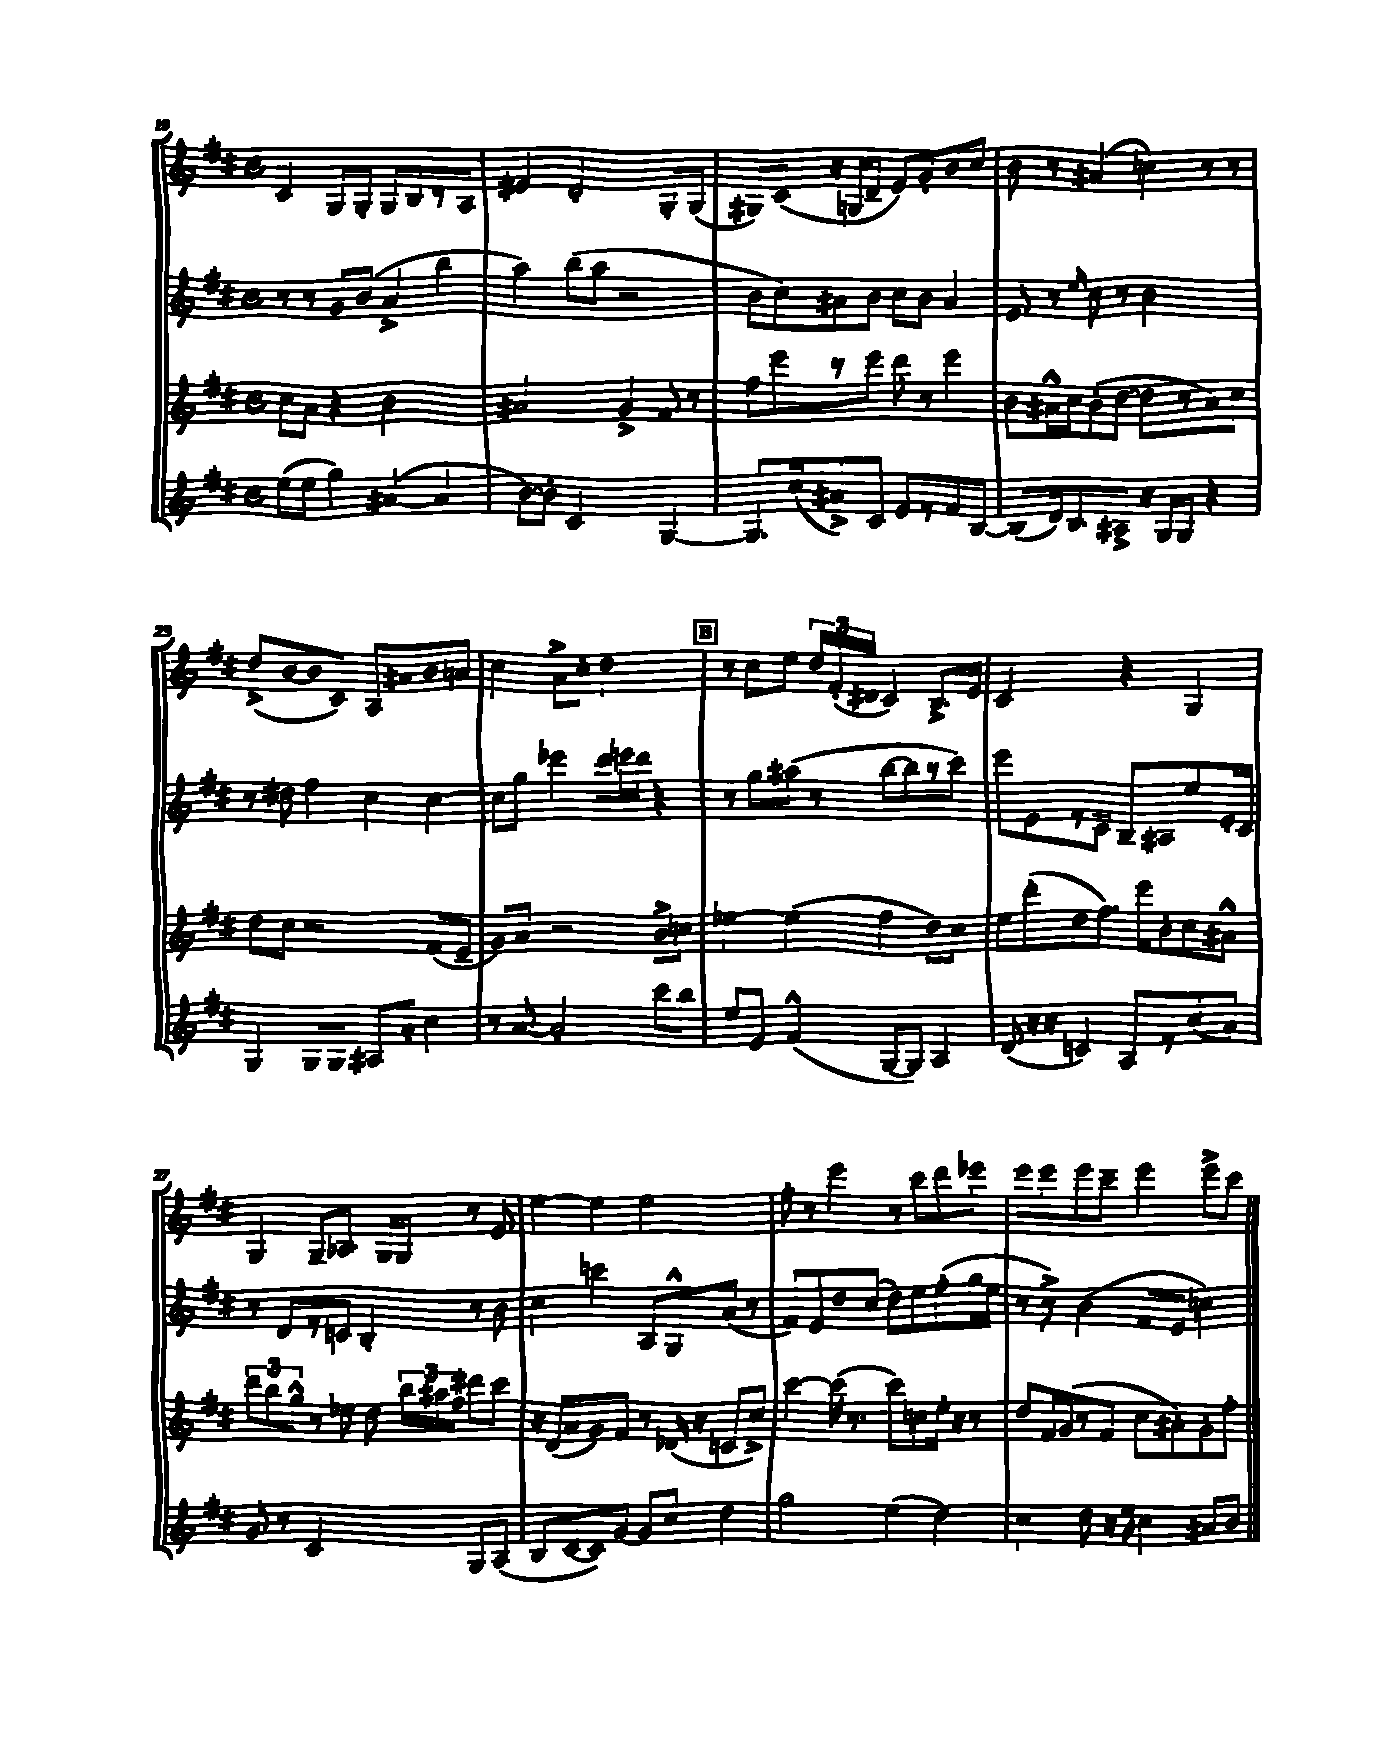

**kern	**kern	**kern	**kern
*part4	*part3	*part2	*part1
*staff4	*staff3	*staff2	*staff1
*clefG2	*clefG2	*clefG2	*clefG2
*k[f#c#]	*k[f#c#]	*k[f#c#]	*k[f#c#]
*M4/4	*M4/4	*M4/4	*M4/4
*met(c)	*met(c)	*met(c)	*met(c)
=19	=19	=19	=19
(8ee\L	8cc#\L	8r	4c#/
8ee\J	8a\J	8r	.
4gg\)	4r	8g/L	8G/L
.	.	(8b/J	8G'/J
([4a#X/	2b\	4a^/	8G/L
.	.	.	8B/
4a#/]	.	4bb\	8r
.	.	.	8A/J
=20	=20	=20	=20
[8b\L)	2a#X/	4aa\)	4e#X/
8b'\J]	.	.	.
2c#/	.	(8bb\L	2d'/
.	.	8aa\J	.
.	4g^/	2r	.
[4G/	8f#/	.	8G'/L
.	8r	.	(8G/J
=21	=21	=21	=21
8.G/L]	8ff#\L	8b\L	8G#X/L)
.	8eee\	8cc#\)	(8c#/J
(16cc#/k	.	.	.
8a#X^/)	8r	8a#X\	16r
.	.	.	16Gn/KL
8c#/J	8eee\J	8b\J	8d~/J
8e/L	8ddd\	8cc#\L	8e/L)
8r	8r	8b\J	8g'/
8f#/	4eee\	4a#/	8b/
[8B/J	.	.	8cc#/J
=22	=22	=22	=22
(8B/L]	8b\L	8e/	8b\
16d/k)	16a#X^^\L	8r	8r
8.B/	16cc#\J	.	.
.	.	16qqee/	.
.	(8b'\	8cc#\	(4a#X/
8A#X^/J	[8dd\J	8r	.
16r	8dd\L]	2b\	4ccn\)
16G/KL	.	.	.
8G/J	8r	.	.
4r	8a#\)	.	8r
.	8cc#\J	.	8r
!!LO:LB:g=z
=23	=23	=23	=23
4G/	8dd\L	8r	(8dd^/L
.	8cc#\J	8dd#X\	[8b/
8G/L	2r	4ff#\	8b/]
8G/J	.	.	8c#/J)
8A#X/L	.	4cc#\	8A/L
8a'/J	.	.	8a#X/
4cc#\	(8f#/L	[4cc#\	8b/
.	8e~/J	.	8an/J
=24	=24	=24	=24
8r	8g/L)	8cc#\L]	4cc#\
[8a/	8a/J	8gg\J	.
2a'/]	2r	4eee-X\	8a^\L
.	.	.	8cc#'\J
.	.	8ddd\L	2dd\
.	.	16eeen\L	.
.	.	16ddd\JJ	.
8ccc#\L	8b^\L	4r	.
8bb\J	8ccn\J	.	.
!!LO:REH:place=s1:t=B
=25	=25	=25	=25
8ee/L	[4ee-X\	8r	8r
8e/J	.	8gg\L	8cc#\L
(4f#^^/	(4ee-\]	(8aa#X\J	8ee\J
.	.	8r	24dd/LL
.	.	.	(24f#'/
.	.	.	24d#X/JJ
[8G/L	4ff#\	[8bb\L	4c#/)
8G/J])	.	8bb\]	.
4A/	8dd\L)	8r	8.B^/L
.	8cc#\J	8ccc#\J)	.
.	.	.	16e/Jk
=26	=26	=26	=26
(8d/	8ee\L	8eee\L	2c#/
16r	(8ddd'\	8e\	.
16r	.	.	.
4cn/)	8dd\	8r	.
.	8.ff#\J)	8c#~\J	.
8A/L	.	8B~/L	4r
.	16eee\KL	.	.
8r	8b'\	8A#X/	.
(8cc#/	8cc#\	8ee/	4G/
8a/J)	8a#X^^\J	16e'/L	.
.	.	16c#/JJ	.
!!LO:LB:g=z
=27	=27	=27	=27
8g/	12ddd\L	8r	4G/
.	12bb\	.	.
8r	.	8d/L	.
.	12gg^^\J	.	.
2c#/	8r	8r	8G~/L
.	8ee-X\	8cn/J	8.A-X/J
.	8dd\	4B'/	.
.	.	.	16G/KL
.	24bb\LL	.	8G/J
.	24aa#X\	.	.
.	24ff#\JJ	.	.
8G/L	8ddd#X\L	8r	8r
(8A/J	8ccc#\J	8b\	8e/
=28	=28	=28	=28
8B/L	16r	4cc#\	[4ee\
.	(16d/KL	.	.
[8c#/	8a/	.	.
8c#/])	8g/)	4cccn\	4ee\]
[8g/J	8f#/J	.	.
8g/L]	8r	8A/L	2ee\
8cc#/J	(16d-X/	8G^^/	.
.	16r	.	.
4dd\	8cn/L	(8a/J	.
.	8cc#^/J)	8r	.
=29	=29	=29	=29
2gg\	[4ccc#\	8f#/L)	8ff#'\
.	.	8e/	8r
.	(16ccc#\]	8dd/	4eee\
.	8.r	.	.
.	.	(8cc#/J	.
(4ee\	8ccc#\L)	8dd\L)	8r
.	8ccn\	8ee\	8ccc#\L
4dd\)	16ee'\Jk	(8ff#'\	8ddd\
.	16r	.	.
.	8r	16gg\L	8eee-X\J
.	.	16ee\JJ	.
=30	=30	=30	=30
4cc#\	8dd/L	8r	8eee\L
.	16f#/L	8cc#^\)	8eee\
.	(16g/J	.	.
8dd\	8r	(4b\	8eee\
16r	8f#/J	.	8ccc#~\J
16ee\	.	.	.
4cc#\	8cc#\L	8f#/L	4eee\
.	8a#X'\)	8e/J	.
8a#X/L	8g'\	4ccn\)	8eee^\L
8b/J	8ff#'\J	.	8ccc#\J
==	==	==	==
*-	*-	*-	*-
